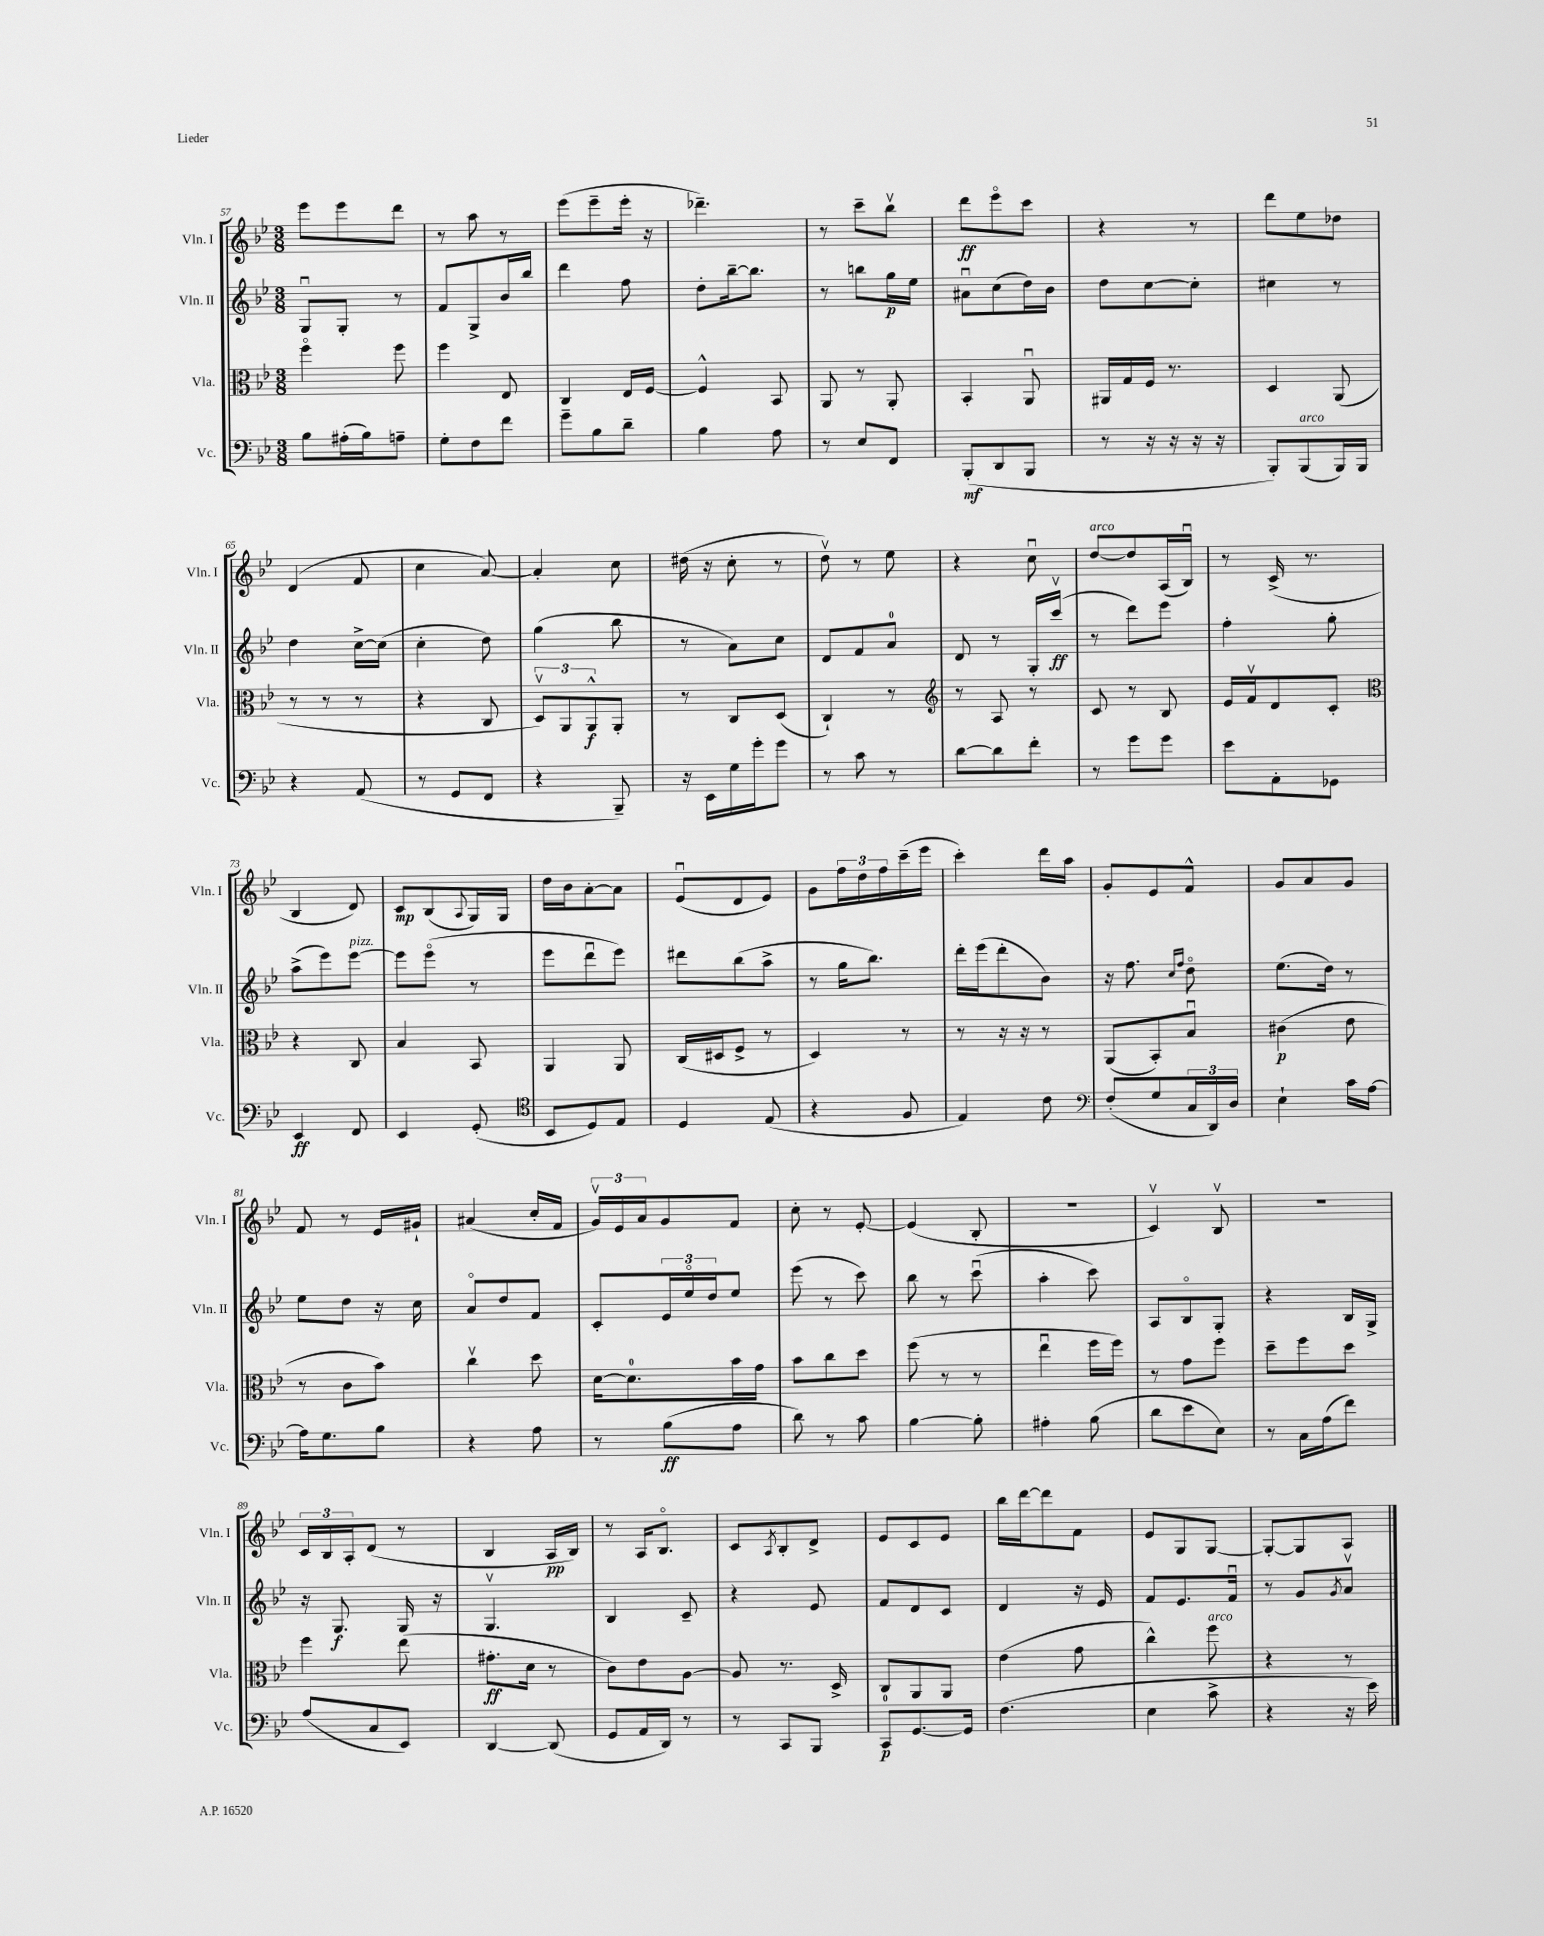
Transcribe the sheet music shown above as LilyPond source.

<<
\new StaffGroup <<
\new Staff = "s0" \with { instrumentName = "Vln. I" shortInstrumentName = "Vln. I" } {
    \clef treble \key bes \major \numericTimeSignature \time 3/8
    ees'''8 ees'''8 d'''8 |
    r8 a''8 r8 |
    ees'''8( ees'''8-- ees'''16-. r16 |
    des'''4.--) |
    r8 c'''8-- bes''8\upbow |
    d'''8\ff ees'''8\flageolet c'''8 |
    r4 r8 |
    d'''8 ees''8 des''8 |
    d'4( f'8 |
    c''4 a'8~) |
    a'4-. c''8 |
    dis''16( r16 c''8-. r8 |
    d''8\upbow) r8 ees''8 |
    r4 c''8\downbow |
    d''8~^\markup { \italic "arco" } d''8 a16( bes16\downbow) |
    r8 c'16->( r8. |
    bes4 d'8) |
    c'8\mp bes8( \appoggiatura { a8 } g16) g16 |
    d''16 bes'16 a'8~-. a'8 |
    ees'8\downbow( d'8 ees'8) |
    g'8 \tuplet 3/2 { f''16 d''16 f''16 } c'''16--( ees'''16 |
    c'''4-.) d'''16 a''16 |
    g'8-. ees'8 f'8-^ |
    g'8 a'8 g'8 |
    f'8 r8 ees'16 gis'16-! |
    ais'4( c''16-. f'16 |
    \tuplet 3/2 { g'16\upbow) ees'16 a'16 } g'8 f'8 |
    c''8-. r8 ees'8~-. |
    ees'4( bes8-. |
    R4. |
    c'4\upbow) bes8\upbow |
    R4. |
    \tuplet 3/2 { c'16 bes16 a16-. } d'8( r8 |
    bes4 a16\pp bes16) |
    r8 a16 bes8.\flageolet |
    c'8 \acciaccatura { a8 } bes8-. d'8-> |
    ees'8 c'8 ees'8 |
    bes''16 d'''16~ d'''8 f'8 |
    ees'8 g8 g8~ |
    g8~-. g8 a8 \bar "|." |
}
\new Staff = "s1" \with { instrumentName = "Vln. II" shortInstrumentName = "Vln. II" } {
    \clef treble \key bes \major \numericTimeSignature \time 3/8
    g8\downbow g8-. r8 |
    f'8 g8-> bes'16 bes''16 |
    d'''4 f''8 |
    d''8-. bes''16~-- bes''8. |
    r8 b''8 g''16\p ees''16 |
    ais'8\downbow c''8( d''16) bes'16 |
    d''8 c''8~ c''8-. |
    cis''4 r8 |
    d''4 c''16~-> c''16( |
    c''4-. d''8) |
    g''4( bes''8 |
    r8 a'8) c''8 |
    d'8 f'8 a'8-0 |
    d'8 r8 g16-. c'''16\upbow\ff( |
    r8 d'''8) ees'''8 |
    f''4-. g''8-. |
    a''8->( ees'''8) ees'''8~^\markup { \italic "pizz." } |
    ees'''8 ees'''8\flageolet( r8 |
    ees'''8 d'''8\downbow ees'''8) |
    dis'''8 bes''8( a''8-> |
    r8 g''16 bes''8.) |
    d'''16-. ees'''16( d'''8-. bes'8) |
    r16 f''8. \grace { c''16 f''16 } d''8\flageolet |
    ees''8.( d''16) r8 |
    ees''8 d''8 r16 c''16 |
    a'8\flageolet d''8 f'8 |
    c'8-. \tuplet 3/2 { ees'16 ees''16\flageolet d''16 } ees''8 |
    ees'''8( r8 c'''8) |
    bes''8 r8 c'''8\downbow( |
    a''4-. c'''8) |
    a8 bes8\flageolet g8-. |
    r4 bes16 g16-> |
    r16 g8.\f g16 r16 |
    g4.\upbow |
    bes4 c'8-- |
    r4 ees'8 |
    f'8 d'8 c'8 |
    d'4 r16 ees'16 |
    f'8 ees'8. f'16\downbow |
    r8 g'8 \acciaccatura { g'8 } a'8\upbow \bar "|." |
}
\new Staff = "s2" \with { instrumentName = "Vla." shortInstrumentName = "Vla." } {
    \clef alto \key bes \major \numericTimeSignature \time 3/8
    f''4\flageolet f''8 |
    f''4 ees8 |
    c4 ees16 f16~ |
    f4-^ bes,8 |
    a,8 r8 a,8-. |
    bes,4-. a,8\downbow |
    ais,16 g16 f16 r8. |
    d4 a,8( |
    r8 r8 r8 |
    r4 c8 |
    \tuplet 3/2 { d8\upbow) a,8 a,8-^\f } a,8-. |
    r8 c8 d8( |
    c4-!) r8 |
    \clef treble r8 a8 r8 |
    c'8 r8 bes8 |
    ees'16 f'16\upbow d'8 c'8-. |
    \clef alto r4 c8 |
    bes4 bes,8 |
    a,4 a,8 |
    c16( dis16 f8-> r8 |
    d4) r8 |
    r8 r16 r16 r8 |
    a,8( bes,8-.) bes8\downbow |
    cis'4\p( ees'8 |
    r8 c'8 bes'8) |
    c''4\upbow d''8 |
    d'16~ d'8.-0 bes'16 g'16 |
    bes'8 c''8 d''8 |
    f''8( r8 r8 |
    ees''4\downbow f''16 f''16) |
    r8 g'8 f''8 |
    d''8-- f''8 d''8 |
    f''4 ees''8( |
    gis'8.-.\ff d'16 r8 |
    c'8) ees'8 a8~ |
    a8 r8. d16-> |
    c8 a,8 a,8 |
    ees'4( g'8 |
    c''4-^) f''8^\markup { \italic "arco" } |
    r4 r8 \bar "|." |
}
\new Staff = "s3" \with { instrumentName = "Vc." shortInstrumentName = "Vc." } {
    \clef bass \key bes \major \numericTimeSignature \time 3/8
    bes8 ais16-.( bes16) a8-- |
    g8-. f8 f'8 |
    g'8-- bes8 d'8-- |
    bes4 a8 |
    r8 ees8 f,8 |
    bes,,8-.\mf( d,8 bes,,8 |
    r8 r16 r16 r16 r16 |
    bes,,8-.) bes,,8^\markup { \italic "arco" }( bes,,16) bes,,16 |
    r4 a,8( |
    r8 g,8 f,8 |
    r4 bes,,8--) |
    r16 ees,16 g16 g'16-. g'8 |
    r8 c'8 r8 |
    d'8~ d'8 f'8-. |
    r8 g'8 g'8 |
    ees'8 a,8-. ges,8 |
    ees,4\ff f,8 |
    ees,4 g,8-.( |
    \clef tenor bes,8 d8) ees8 |
    d4 ees8( |
    r4 f8 |
    ees4) c'8 |
    \clef bass f8-.( g8 \tuplet 3/2 { c16 d,16) d16 } |
    ees4-! c'16 a16~ |
    a16 g8. bes8 |
    r4 a8 |
    r8 bes8\ff( a8 |
    d'8) r8 c'8 |
    bes4~ bes8-. |
    ais4-. bes8( |
    d'8 ees'8 ees8) |
    r8 c16 a16( f'8) |
    a8( c8 ees,8) |
    d,4~ d,8( |
    g,8 a,16 d,16) r8 |
    r8 c,8 bes,,8 |
    c,8-0\p g,8.~ g,16 |
    f4.( |
    ees4 c'8-> |
    r4 r16 ees'16) \bar "|." |
}
>>
>>
\layout { \context { \Score currentBarNumber = #57 } }
